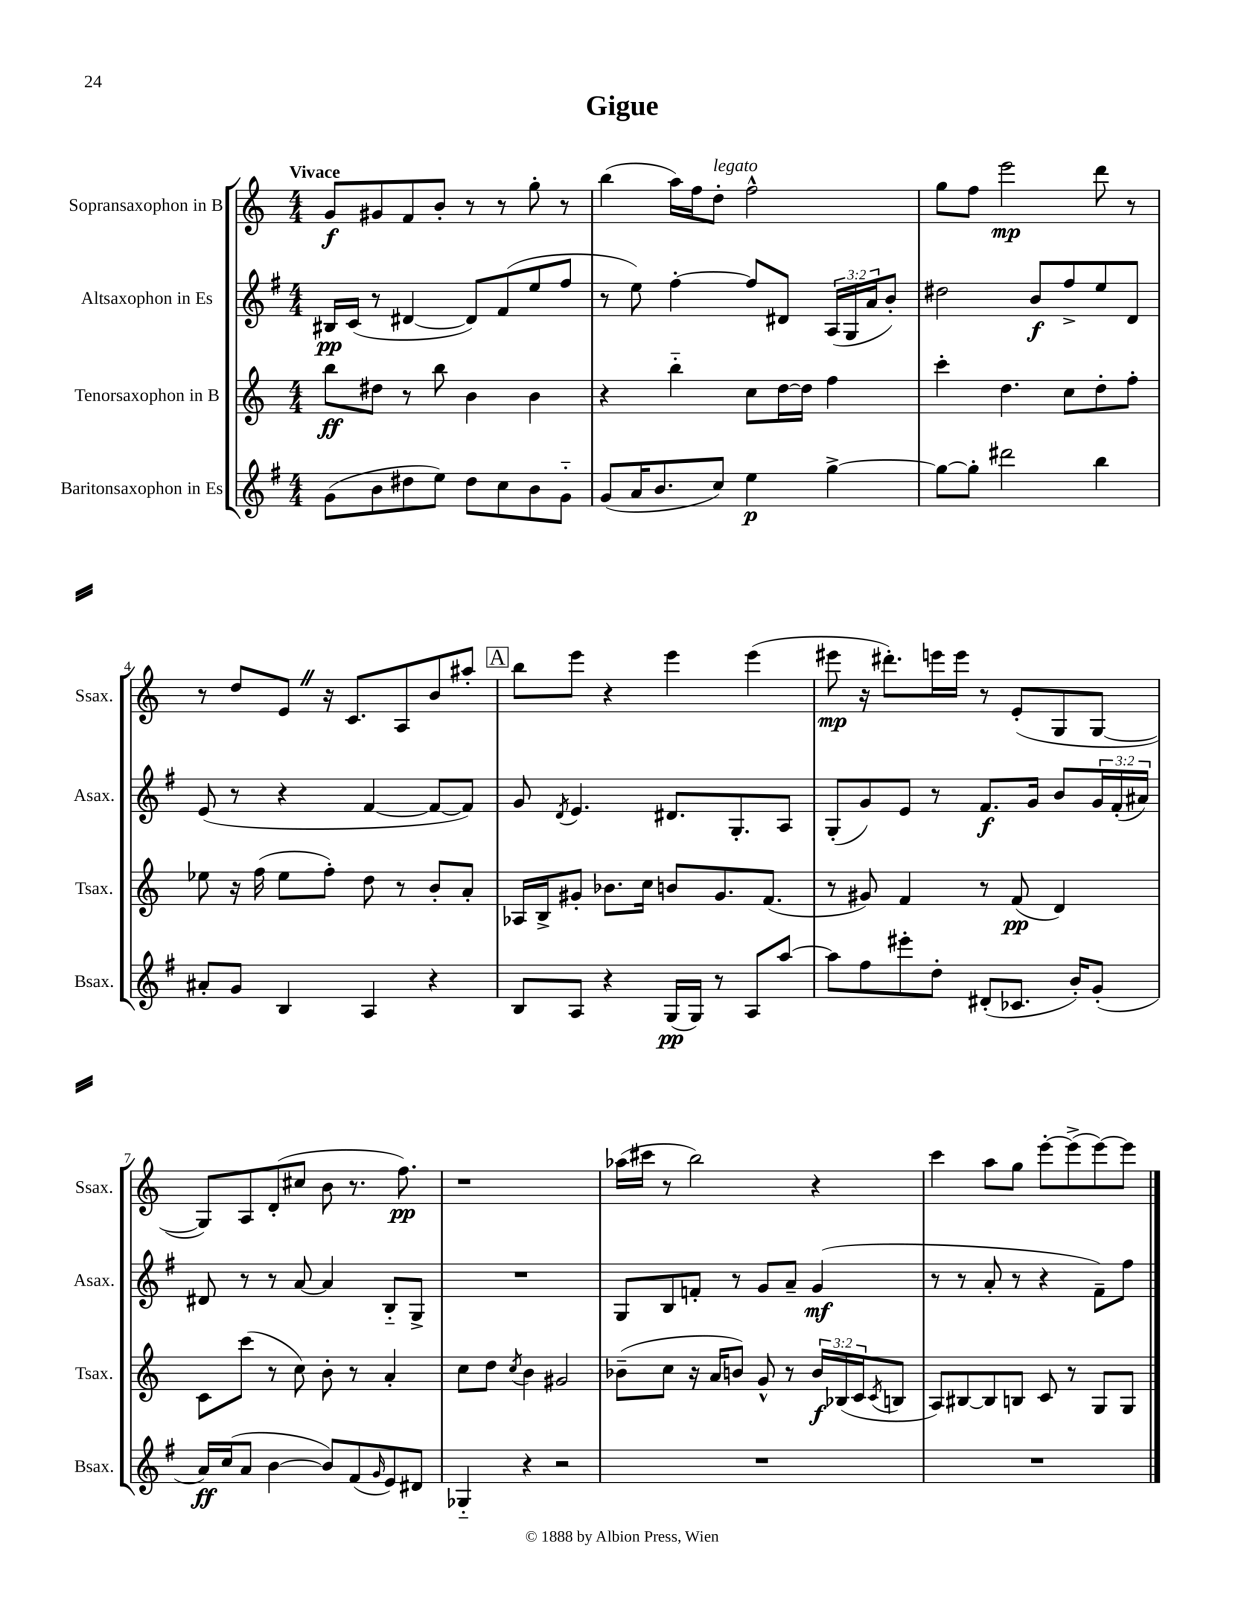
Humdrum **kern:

**kern	**kern	**kern	**kern
*staff4	*staff3	*staff2	*staff1
*clefG2	*clefG2	*clefG2	*clefG2
*k[f#]	*k[]	*k[f#]	*k[]
*M4/4	*M4/4	*M4/4	*M4/4
(8g\L	8bb\L	16B#/LL	8g/L
.	.	(16c/JJ	.
8b\	8dd#\J	8r	8g#/
8dd#\	8r	[4d#/	8f/
8ee\J)	8bb\	.	8b'/J
8dd#\L	4b\	8d#/]L)	8r
8cc\	.	(8f#/	8r
8b\	4b\	8ee/	8gg'\
8g'~\J	.	8ff#/J	8r
=	=	=	=
(8g/L	4r	8r	(4bb\
16a/K	.	8ee\)	.
8.b/	.	.	.
.	4bb'~\	[4ff#'\	16aa\LL)
.	.	.	16ff\J
8cc/J)	.	.	8dd'\J
4ee\	8cc\L	8ff#/]L	2ff^^\
.	[16dd\L	8d#/J	.
.	16dd\]JJ	.	.
[4gg^\	4ff\	(24A/LL	.
.	.	24G/	.
.	.	24a/J	.
.	.	8b'/J)	.
=	=	=	=
8gg\_L	4ccc'\	2dd#\	8gg\L
8gg'\]J	.	.	8ff\J
2ddd#\	4.dd\	.	2eee\
.	.	8b/L	.
.	8cc\L	8ff#^/	.
4bb\	8dd'\	8ee/	8ddd\
.	8ff'\J	8d/J	8r
=	=	=	=
8a#'/L	8ee-\	(8e/	8r
8g/J	16r	8r	8dd/L
.	(16ff\	.	.
4B/	8ee-\L	4r	8e/J
.	8ff'\J)	.	16r
.	.	.	8.c/L
4A/	8dd\	[4f#/	.
.	8r	.	8A/
4r	8b'/L	8f#/_L	8b/
.	8a'/J	8f#/]J)	8aa#'/J
=	=	=	=
8B/L	16A-/LL	8g/	8bb\L
.	16B^/J	.	.
.	.	8qd/	.
8A/J	8g#'/J	4.e/	8eee\J
4r	8.b-\L	.	4r
.	16cc\Jk	.	.
(16G/LL	8b/L	8.d#/L	4eee\
16G/JJ)	.	.	.
8r	8.g#/	.	.
.	.	8.G'/	.
8A/L	.	.	(4eee\
.	(8.f/J	.	.
[8aa/J	.	8A/J	.
=	=	=	=
8aa\]L	8r	(8G'/L	8eee#\
8ff#\	8g#/)	8g/)	16r
.	.	.	8.ddd#'\L)
8eee#'\	4f/	8e/J	.
8dd'\J	.	8r	16eee\L
.	.	.	16eee\JJ
(8d#'/L	8r	8.f#/L	8r
8.c-/J	(8f/	.	(8e'/L
.	.	16g/Jk	.
.	4d/)	8b/L	8G/
16b'/LK)	.	.	.
(8g'/J	.	24g/L	[8G/J
.	.	(24f#'/	.
.	.	24a#/JJ)	.
=	=	=	=
16a/LL)	8c\L	8d#/	8G/]L)
(16cc/J	.	.	.
8a/J	(8ccc\J	8r	8A/
[4b\	8r	8r	(8d'/
.	8cc\)	[8a/	8cc#/J
8b/]L)	8b'\	4a/]	8b\
(8f#/	8r	.	8.r
16qqg/	.	.	.
8e/)	4a'/	8B'~/L	.
.	.	.	8.ff\)
8d#/J	.	8G^/J	.
=	=	=	=
4G-'~/	8cc\L	1r	1r
.	8dd\J	.	.
.	8qcc/	.	.
4r	4b\	.	.
2r	2g#/	.	.
=	=	=	=
1r	(8b-~\L	8G/L	(16aa-\LL
.	.	.	16ccc#\JJ
.	8cc\J	8B/	8r
.	16r	8f'/J	2bb\)
.	16a/LK	.	.
.	8b/J)	8r	.
.	8g^^/	8g/L	.
.	8r	8a~/J	.
.	24b/LL	(4g/	4r
.	(24B-/	.	.
.	24c/J	.	.
.	8qc/	.	.
.	8B/J	.	.
=	=	=	=
1r	8A/L)	8r	4ccc\
.	[8B#/	8r	.
.	8B#/]	8a'/	8aa\L
.	8B/J	8r	8gg\J
.	8c/	4r	[8eee'\L
.	8r	.	(8eee^\]
.	8G/L	8f#~\L)	[8eee\)
.	8G/J	8ff#\J	8eee\]J
==	==	==	==
*-	*-	*-	*-
